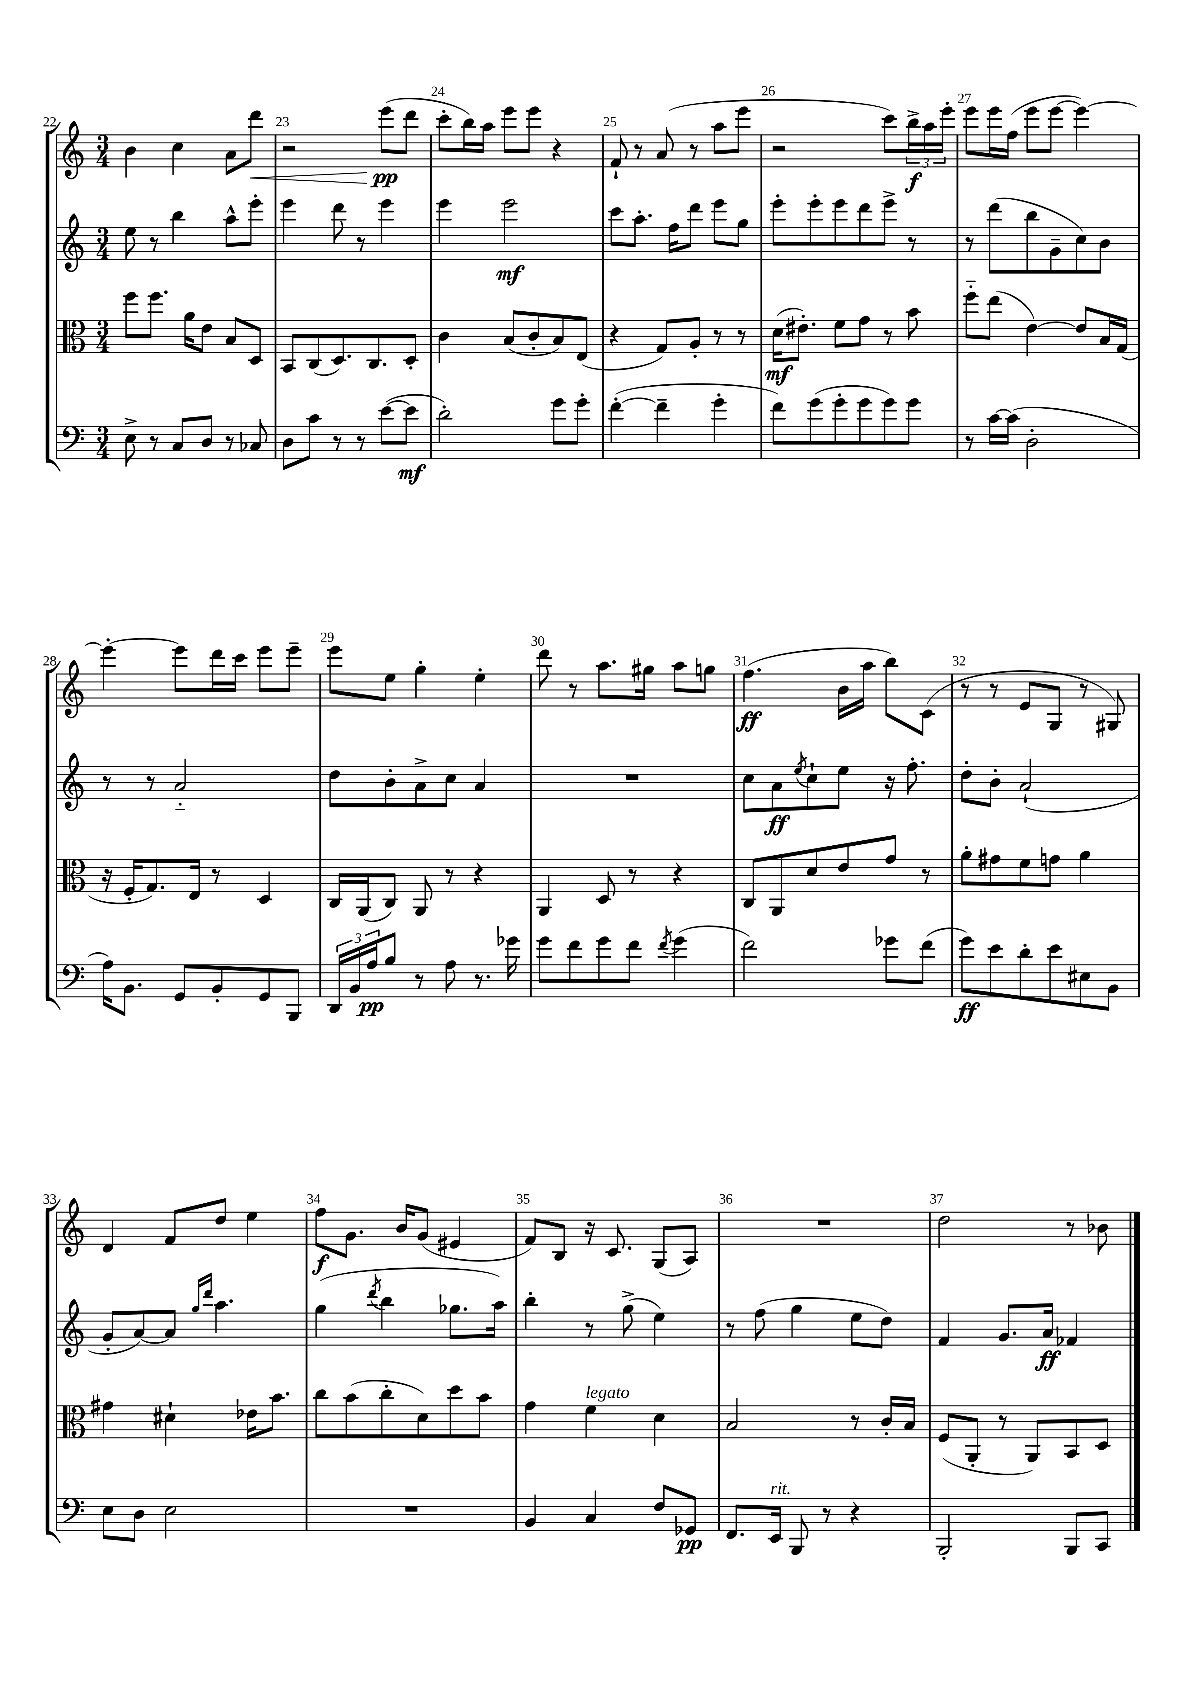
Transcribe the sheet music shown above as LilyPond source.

<<
\new StaffGroup <<
\new Staff = "s0" {
    \clef treble \key c \major \numericTimeSignature \time 3/4
    b'4 c''4 a'8 d'''8\< |
    r2 e'''8\pp\!( d'''8 |
    c'''8-. b''16) a''16 e'''8 e'''8 r4 |
    f'8-! r8 a'8( r8 a''8 e'''8 |
    r2 c'''8) \tuplet 3/2 { b''16->\f a''16 e'''16-. } |
    e'''8 e'''16 f''16( e'''8 e'''8~ e'''4~) |
    e'''4~-. e'''8 d'''16 c'''16 e'''8 e'''8-- |
    e'''8 e''8 g''4-. e''4-. |
    d'''8 r8 a''8. gis''16 a''8 g''8 |
    f''4.\ff( b'16 a''16 b''8) c'8( |
    r8 r8 e'8 g8 r8 gis8) |
    d'4 f'8 d''8 e''4 |
    f''8\f g'8. b'16 g'8( eis'4 |
    f'8) b8 r16 c'8. g8( a8) |
    R2. |
    d''2 r8 bes'8 \bar "|." |
}
\new Staff = "s1" {
    \clef treble \key c \major \numericTimeSignature \time 3/4
    e''8 r8 b''4 a''8-^ e'''8-. |
    e'''4 d'''8 r8 e'''4 |
    e'''4 e'''2\mf |
    c'''8 a''8.-. f''16 d'''8 e'''8 g''8 |
    e'''8-. e'''8-. e'''8 d'''8 e'''8-> r8 |
    r8 d'''8( b''8 g'8-- c''8) b'8 |
    r8 r8 a'2-_ |
    d''8 b'8-. a'8-> c''8 a'4 |
    R2. |
    c''8 a'8\ff \acciaccatura { e''8 } c''8-! e''8 r16 f''8.-. |
    d''8-. b'8-. a'2-!( |
    g'8-. a'8~) a'8 \grace { g''16 d'''16 } a''4. |
    g''4( \acciaccatura { d'''8 } b''4 ges''8. a''16) |
    b''4-. r8 g''8->( e''4) |
    r8 f''8( g''4 e''8 d''8) |
    f'4 g'8. a'16\ff fes'4 \bar "|." |
}
\new Staff = "s2" {
    \clef alto \key c \major \numericTimeSignature \time 3/4
    f''8 f''8. a'16 e'8 b8 d8 |
    b,8 c8( d8.) c8. d8-. |
    c'4 b8( c'8-. b8) e8( |
    r4 g8) a8-. r8 r8 |
    d'16\mf( eis'8.-.) f'8 g'8 r8 b'8 |
    f''8-_ e''8( e'4~) e'8 b16 g16( |
    r16 f16-. g8.) e16 r8 d4 |
    c16 a,16( c8) a,8 r8 r4 |
    a,4 d8 r8 r4 |
    c8 a,8 d'8 e'8 g'8 r8 |
    a'8-. gis'8 f'8 g'8 a'4 |
    gis'4 dis'4-! ees'16 b'8. |
    c''8 b'8( c''8-. d'8) d''8 b'8 |
    g'4 f'4^\markup { \italic "legato" } d'4 |
    b2 r8 c'16-. b16 |
    f8( a,8-. r8 a,8) b,8 d8 \bar "|." |
}
\new Staff = "s3" {
    \clef bass \key c \major \numericTimeSignature \time 3/4
    e8-> r8 c8 d8 r8 ces8 |
    d8 c'8 r8 r8 e'8~( e'8\mf |
    d'2-.) g'8 g'8-. |
    f'4~-.( f'4-- g'4-. |
    f'8) g'8( g'8-. g'8 g'8) g'8 |
    r8 c'16~ c'16( d2-. |
    a16) b,8. g,8 b,8-. g,8 b,,8 |
    \tuplet 3/2 { d,16 b,16 a16\pp } b8 r8 a8 r8. ges'16 |
    g'8 f'8 g'8 f'8 \acciaccatura { f'8 } g'4( |
    f'2) ges'8 f'8( |
    g'8\ff) e'8 d'8-. e'8 eis8 b,8 |
    e8 d8 e2 |
    R2. |
    b,4 c4 f8 ges,8\pp |
    f,8. e,16^\markup { \italic "rit." } b,,8 r8 r4 |
    b,,2-. b,,8 c,8 \bar "|." |
}
>>
>>
\layout { \context { \Score currentBarNumber = #22 \override BarNumber.break-visibility = ##(#f #t #t) barNumberVisibility = #all-bar-numbers-visible } }
